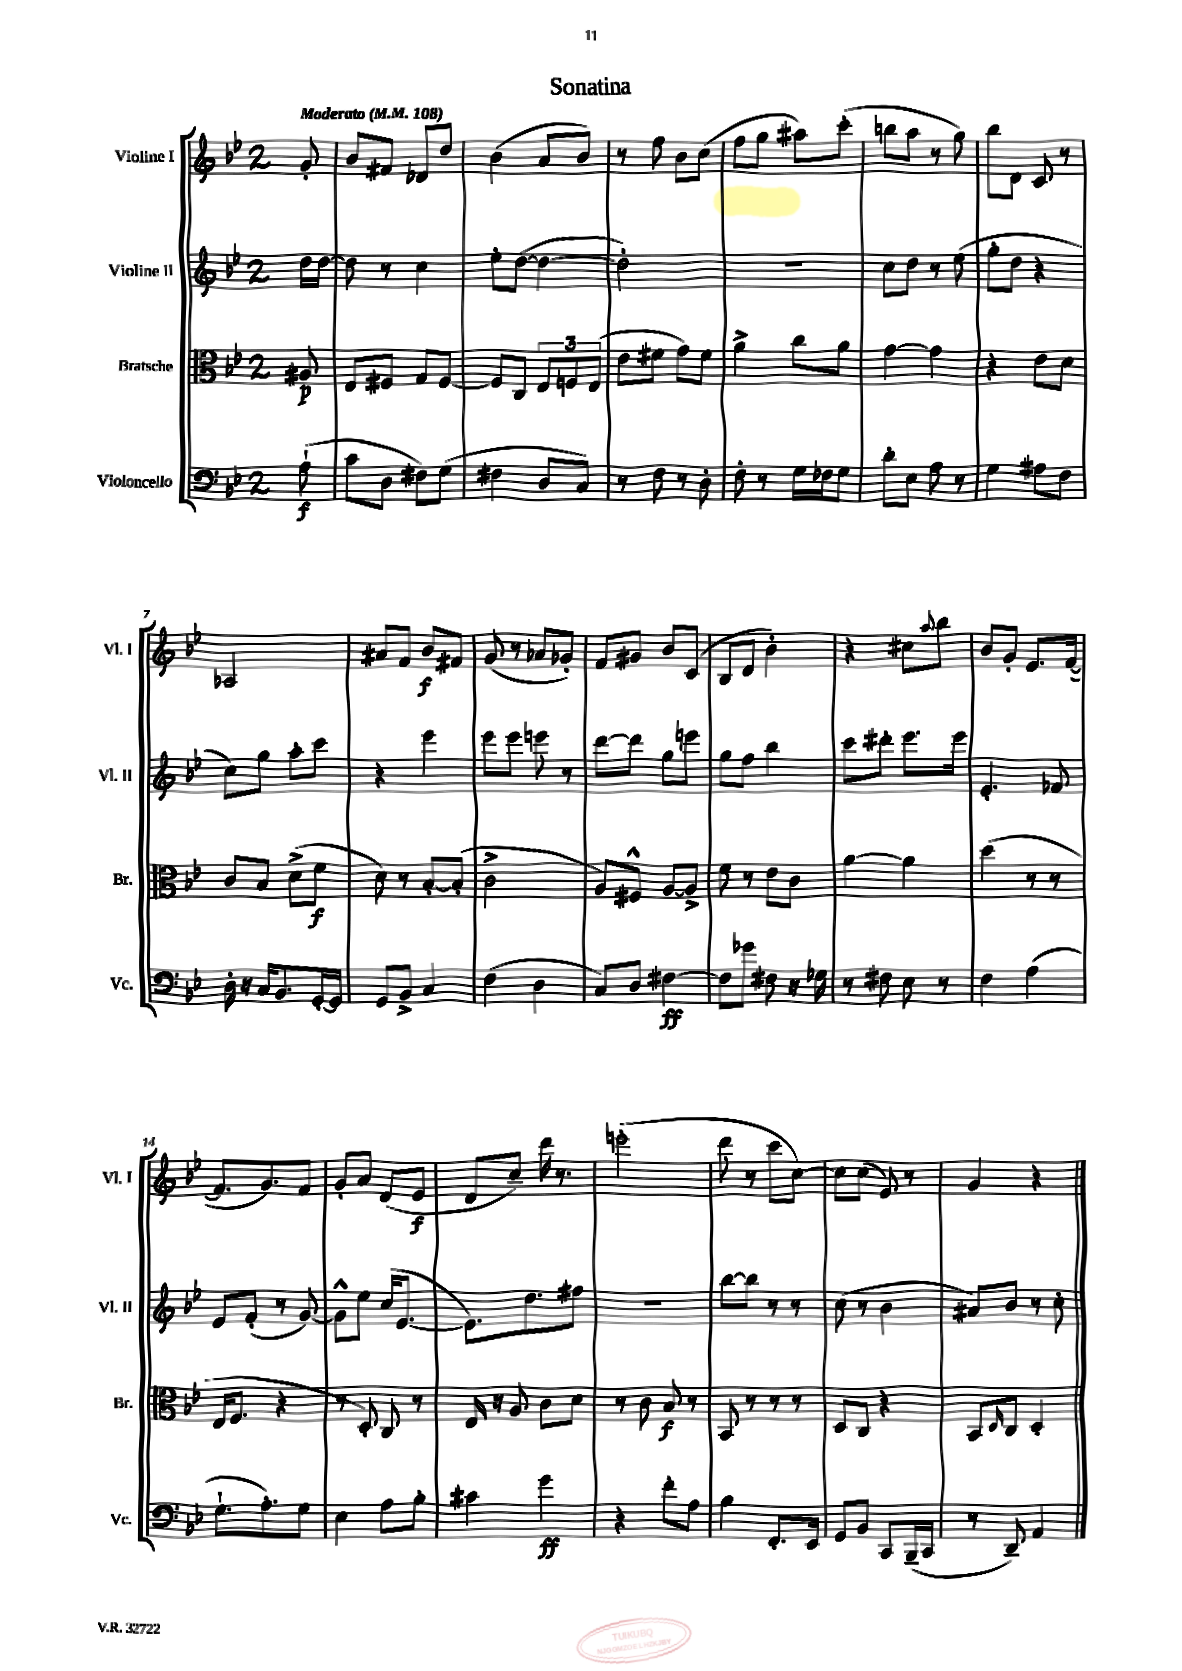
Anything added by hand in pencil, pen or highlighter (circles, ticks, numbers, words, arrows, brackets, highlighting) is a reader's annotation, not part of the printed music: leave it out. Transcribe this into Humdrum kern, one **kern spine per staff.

**kern	**kern	**kern	**kern
*staff4	*staff3	*staff2	*staff1
*clefF4	*clefC3	*clefG2	*clefG2
*k[b-e-]	*k[b-e-]	*k[b-e-]	*k[b-e-]
*M2/4	*M2/4	*M2/4	*M2/4
*MM108	*MM108	*MM108	*MM108
(8A`\	8A#/	16dd\LL	8g'/
.	.	[16dd\JJ	.
=	=	=	=
8c\L	8E-/L	8dd\]	8b-/L
8D\J	8F#/J	8r	8f#/J
8F#\L)	8G/L	4cc\	8d-/L
(8G\J	[8F#/J	.	8dd/J
=	=	=	=
4F#\	8F#/]L	8ee-'\L	(4b-\
.	8C/J	([8dd\J	.
8D/L	12E-/L	4dd\_	8a/L
.	12F/	.	.
8C/J)	.	.	8b-/J)
.	(12E-/J	.	.
=	=	=	=
8r	8e-\L	2dd'\])	8r
8F\	8f#\J	.	8ff\
8r	8g\L)	.	8b-\L
8D'\	8f#\J	.	(8cc\J
=	=	=	=
8F'\	4a^\	2r	8ff\L
8r	.	.	8gg\J
16G\LL	8cc\L	.	8aa#\L)
16F-\J	.	.	.
8G\J	8a\J	.	(8ccc'\J
=	=	=	=
8d'\L	[4g\	8cc\L	8bb\L
8E-\J	.	8dd\J	8aa\J
8A\	4g\]	8r	8r
8r	.	(8ee-\	8gg\)
=	=	=	=
4G\	4r	8gg'\L	8bb-\L
.	.	8dd\J	8d\J
8A#\L	8e-\L	4r	8c/
8F\J	8d\J	.	8r
=	=	=	=
16D'\	8c/L	8cc\L)	2A-/
16r	.	.	.
16C/LK	8B-/J	8gg\J	.
8.BB-/	.	.	.
.	(8d^\L	8aa'\L	.
[16GG'/L	8f\J	8ccc\J	.
16GG/]JJ	.	.	.
=	=	=	=
8GG/L	8d\)	4r	8a#/L
8BB-^/J	8r	.	8f/J
4C/	[8B-'/L	4eee-\	8b-/L
.	(8B-'/]J	.	8f#/J
=	=	=	=
(4F\	2c^\	8eee-\L	(8g/
.	.	8eee-\J	8r
4D\	.	8eee\	8a-/L
.	.	8r	8g-'/J)
=	=	=	=
8C/L)	8A/L)	[8ddd\L	8f/L
8D/J	8F#^^/J	8ddd\]J	8g#/J
[4F#\	[8A/L	8gg\L	8b-/L
.	8A^/]J	8eee\J	(8c/J
=	=	=	=
8F#\]L	8f\	8gg\L	8B-/L
8g-\J	8r	8ff\J	8d/J
8F#\	8e-\L	4bb-\	4b-'\)
16r	8c\J	.	.
16G-\	.	.	.
=	=	=	=
8r	[4a\	8ccc\L	4r
8F#\	.	8ddd#'\J	.
8E-\	4a\]	8.eee-\L	8cc#\L
.	.	.	8qqaa/
8r	.	.	8bb-\J
.	.	16eee-\Jk	.
=	=	=	=
4F\	(4dd\	4.e-'/	8b-/L
.	.	.	8g'/J
(4A\	8r	.	8.e-/L
.	8r	8f-/	.
.	.	.	([16f/Jk
=	=	=	=
8.G`\L	16E-/LK	8e-/L	8.f/]L
.	8.F/J	.	.
.	.	(8f'/J	.
8.A'\)	.	.	8.g/)
.	4r	8r	.
8G\J	.	[8g/)	8f/J
=	=	=	=
4E-\	8r	8g^^\]L	8g'/L
.	8D'/)	8ee-\J	8a/J
8A\L	8C/	(16cc/LK	(8d/L
.	.	[8.e-/J	.
8B-'\J	8r	.	8e-/J
=	=	=	=
4c#\	16E-/	8.e-\]L)	8d/L
.	16r	.	.
.	8A/	.	8cc~/J)
.	.	8.dd\	.
4g\	8c\L	.	16ddd\
.	.	.	8.r
.	8d\J	8ff#\J	.
=	=	=	=
4r	8r	2r	(2eee'\
.	8c\	.	.
8f'\L	8B-/	.	.
8A\J	8r	.	.
=	=	=	=
4B-\	8BB-/	[8bb-\L	8ddd\
.	8r	8bb-\]J	8r
8.FF'/L	8r	8r	8ccc\L
.	8r	8r	[8cc\J)
16EE-/Jk	.	.	.
=	=	=	=
8GG/L	8D/L	(8cc\	8cc\]L
8BB-/J	8C/J	8r	(8cc\J
8CC/L	4r	4b-\	8e-/)
(16BBB-~/L	.	.	8r
16CC/JJ	.	.	.
=	=	=	=
8r	8BB-/L	8a#/L)	4g/
.	16qqD/	.	.
8DD~/)	8C/J	8b-/J	.
4AA/	4D'/	8r	4r
.	.	8cc'\	.
==	==	==	==
*-	*-	*-	*-
